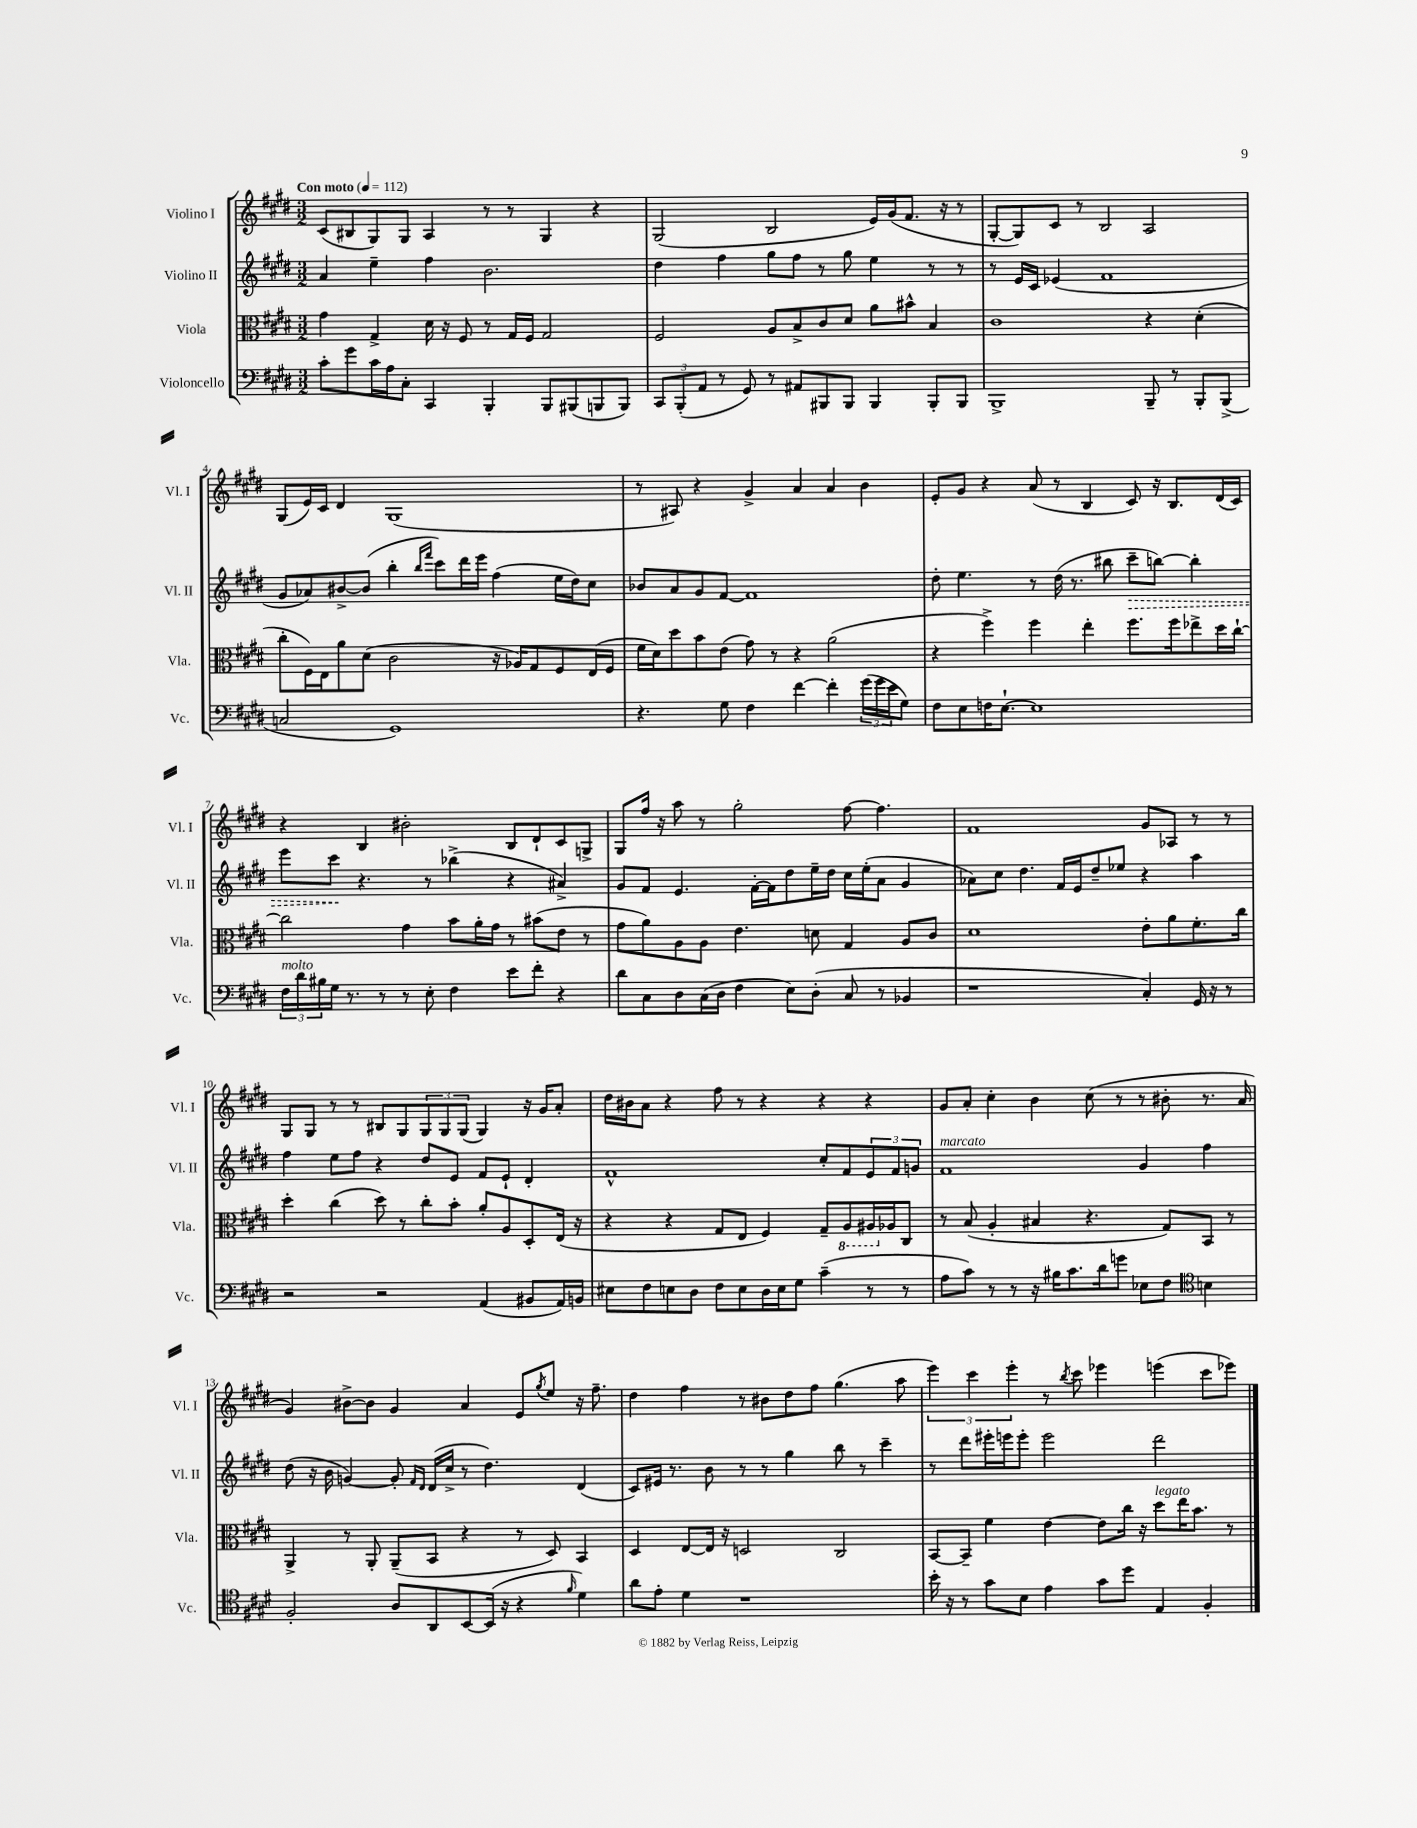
<<
\new StaffGroup <<
\new Staff = "s0" \with { instrumentName = "Violino I" shortInstrumentName = "Vl. I" } {
    \clef treble \key e \major \numericTimeSignature \time 3/2 \tempo "Con moto" 4 = 112
    cis'8( bis8 gis8) gis8 a4 r8 r8 gis4 r4 |
    gis2( b2 e'16) gis'16( fis'8. r16 r8 |
    gis8~-. gis8) cis'8 r8 b2 a2 |
    gis8( e'16) cis'16 dis'4 gis1( |
    r8 ais8) r4 gis'4-> a'4 a'4 b'4 |
    e'8-. gis'8 r4 a'8( r8 b4 cis'8) r16 b8. dis'16( cis'16) |
    r4 b4 bis'2-. b8 dis'8-! cis'8 g8-> |
    gis8 fis''16 r16 a''8 r8 gis''2-. fis''8~ fis''4. |
    fis'1 gis'8 aes8 r8 r8 |
    gis8 gis8 r8 r8 bis8 gis8 \tuplet 3/2 { gis8 gis8 gis8( } gis4) r16 gis'16 a'8-. |
    dis''16 bis'16 a'8 r4 fis''8 r8 r4 r4 r4 |
    gis'8 a'8-. cis''4-. b'4 cis''8( r8 r8 bis'8-. r8. a'16 |
    gis'4) bis'8~-> bis'8 gis'4 a'4 e'8 \acciaccatura { gis''8 } e''8 r16 fis''8.-- |
    dis''4 fis''4 r8 bis'8 dis''8 fis''8 gis''4.( a''8 |
    \tuplet 3/2 { e'''4) cis'''4 e'''4-. } r8 \acciaccatura { b''8 } cis'''8 ees'''4 e'''4( cis'''8 ees'''8) \bar "|." |
}
\new Staff = "s1" \with { instrumentName = "Violino II" shortInstrumentName = "Vl. II" } {
    \clef treble \key e \major \numericTimeSignature \time 3/2
    a'4 e''4-- fis''4 b'2. |
    dis''4 fis''4 gis''8 fis''8 r8 gis''8 e''4 r8 r8 |
    r8 e'16 cis'16 ees'4( fis'1 |
    gis'8 aes'8) bis'8~-> bis'8( b''4-. \grace { b''16 fis'''16 } cis'''8) dis'''16 e'''16 fis''4( e''16 dis''16) cis''8 |
    bes'8 a'8 gis'8 fis'8~ fis'1 |
    dis''8-. e''4. r8 dis''16( r8. bis''8 \once \override Hairpin.style = #'dashed-line cis'''8--\> b''8~) b''4-. |
    e'''8 cis'''8\! r4. r8 bes''4->( r4 ais'4->) |
    gis'8 fis'8 e'4. fis'16~-. fis'16 dis''8 e''16-- dis''16 cis''16 e''16-.( a'8 gis'4 |
    aes'8) cis''8 dis''4. fis'16 e'16 dis''8-- ees''8 r4 a''4 |
    fis''4 e''8 fis''8 r4 dis''8 e'8 fis'8 e'8-! dis'4-. |
    fis'1-^ cis''8-. fis'8 \tuplet 3/2 { e'8 fis'8 g'8 } |
    fis'1^\markup { \italic "marcato" } gis'4 fis''4 |
    dis''8( r16 b'16 g'4~) g'8-. \grace { fis'16 dis'16 } dis'16( cis''16-> r8 dis''4.) dis'4( |
    cis'8) eis'16 r8. b'8 r8 r8 gis''4 b''8 r8 cis'''4-- |
    r8 dis'''8 eis'''16-. e'''16 e'''8-. e'''2 dis'''2 \bar "|." |
}
\new Staff = "s2" \with { instrumentName = "Viola" shortInstrumentName = "Vla." } {
    \clef alto \key e \major \numericTimeSignature \time 3/2
    gis'4 gis4-> dis'16 r16 fis8 r8 gis16 fis16 gis2 |
    fis2 a8 b8-> cis'8 dis'8 a'8 bis'8-^ b4 |
    cis'1 r4 dis'4-.( |
    cis''8-. fis16) e16 a'8 dis'8( cis'2 r16 aes16) gis8 fis8 e16( fis16 |
    fis'16 dis'16) dis''8 b'8 e'8( gis'8) r8 r4 a'2( |
    r4 fis''4->) fis''4 e''4-. fis''8. fis''16 ees''8-> dis''16 cis''16~-! |
    cis''2 gis'4 b'8 a'16-. gis'16 r8 bis'8( e'8 r8 |
    gis'8 a'8) a8 a8 e'4. d'8 gis4 a8 cis'8 |
    dis'1 e'8-. a'8 fis'8.-. cis''16 |
    dis''4-. cis''4( dis''8) r8 cis''8-. b'8-. a'8-. a8 dis8-. e16( r16 |
    r4 r4 gis8 e8 fis4) gis8-- \ottava #-1 a,8 ais,16 \ottava #0 aes16 cis8 |
    r8 b8( a4-. bis4 r4. gis8) b,8 r8 |
    a,4-> r8 a,8-. a,8--( b,8 r4 r8 dis8) b,4 |
    dis4 e8~ e16 r16 d2 cis2 |
    b,8~ b,8-- fis'4 e'4~ e'8 cis''16 r16 dis''8^\markup { \italic "legato" } e''16 b'8. r8 \bar "|." |
}
\new Staff = "s3" \with { instrumentName = "Violoncello" shortInstrumentName = "Vc." } {
    \clef bass \key e \major \numericTimeSignature \time 3/2
    cis'8-. gis'8 cis'16 a16 cis8-. cis,4 b,,4-. b,,8 bis,,8( b,,8 b,,8) |
    \tuplet 3/2 { cis,8 b,,8-.( a,8 } r8 gis,8) r8 ais,8 bis,,8 bis,,8 bis,,4 bis,,8-. bis,,8 |
    b,,1-> b,,8-- r8 b,,8-. b,,8->( |
    c2 gis,1) |
    r4. gis8 fis4 fis'4~ fis'4-. \tuplet 3/2 { gis'16( gis'16 e'16 } gis8) |
    fis8 e8 f16 e8.~-! e1 |
    \tuplet 3/2 { fis16^\markup { \italic "molto" } dis'16 bis16 } gis16 r8. r8 r8 e8-. fis4 e'8 fis'8-. r4 |
    dis'8 cis8 dis8 cis16( dis16 fis4 e8) dis8-.( cis8 r8 bes,4 |
    r1 cis4-.) gis,16 r16 r8 |
    r2 r2 a,4( bis,8 a,16) b,16 |
    eis8 fis8 e8 dis8 fis8 e8 dis16 e16 gis8 cis'4--( r8 r8 |
    a8 cis'8) r8 r8 r16 bis16 cis'8. dis'16 g'8 ees8 fis8 \clef tenor b4 |
    fis2-. a8 a,8 b,8~ b,16( r16 r4 \grace { fis'16 } dis'4) |
    a'8 e'8-. dis'4 r1 |
    b'16-. r16 r8 gis'8 b8 e'4 gis'8 dis''8 e4 fis4-. \bar "|." |
}
>>
>>
